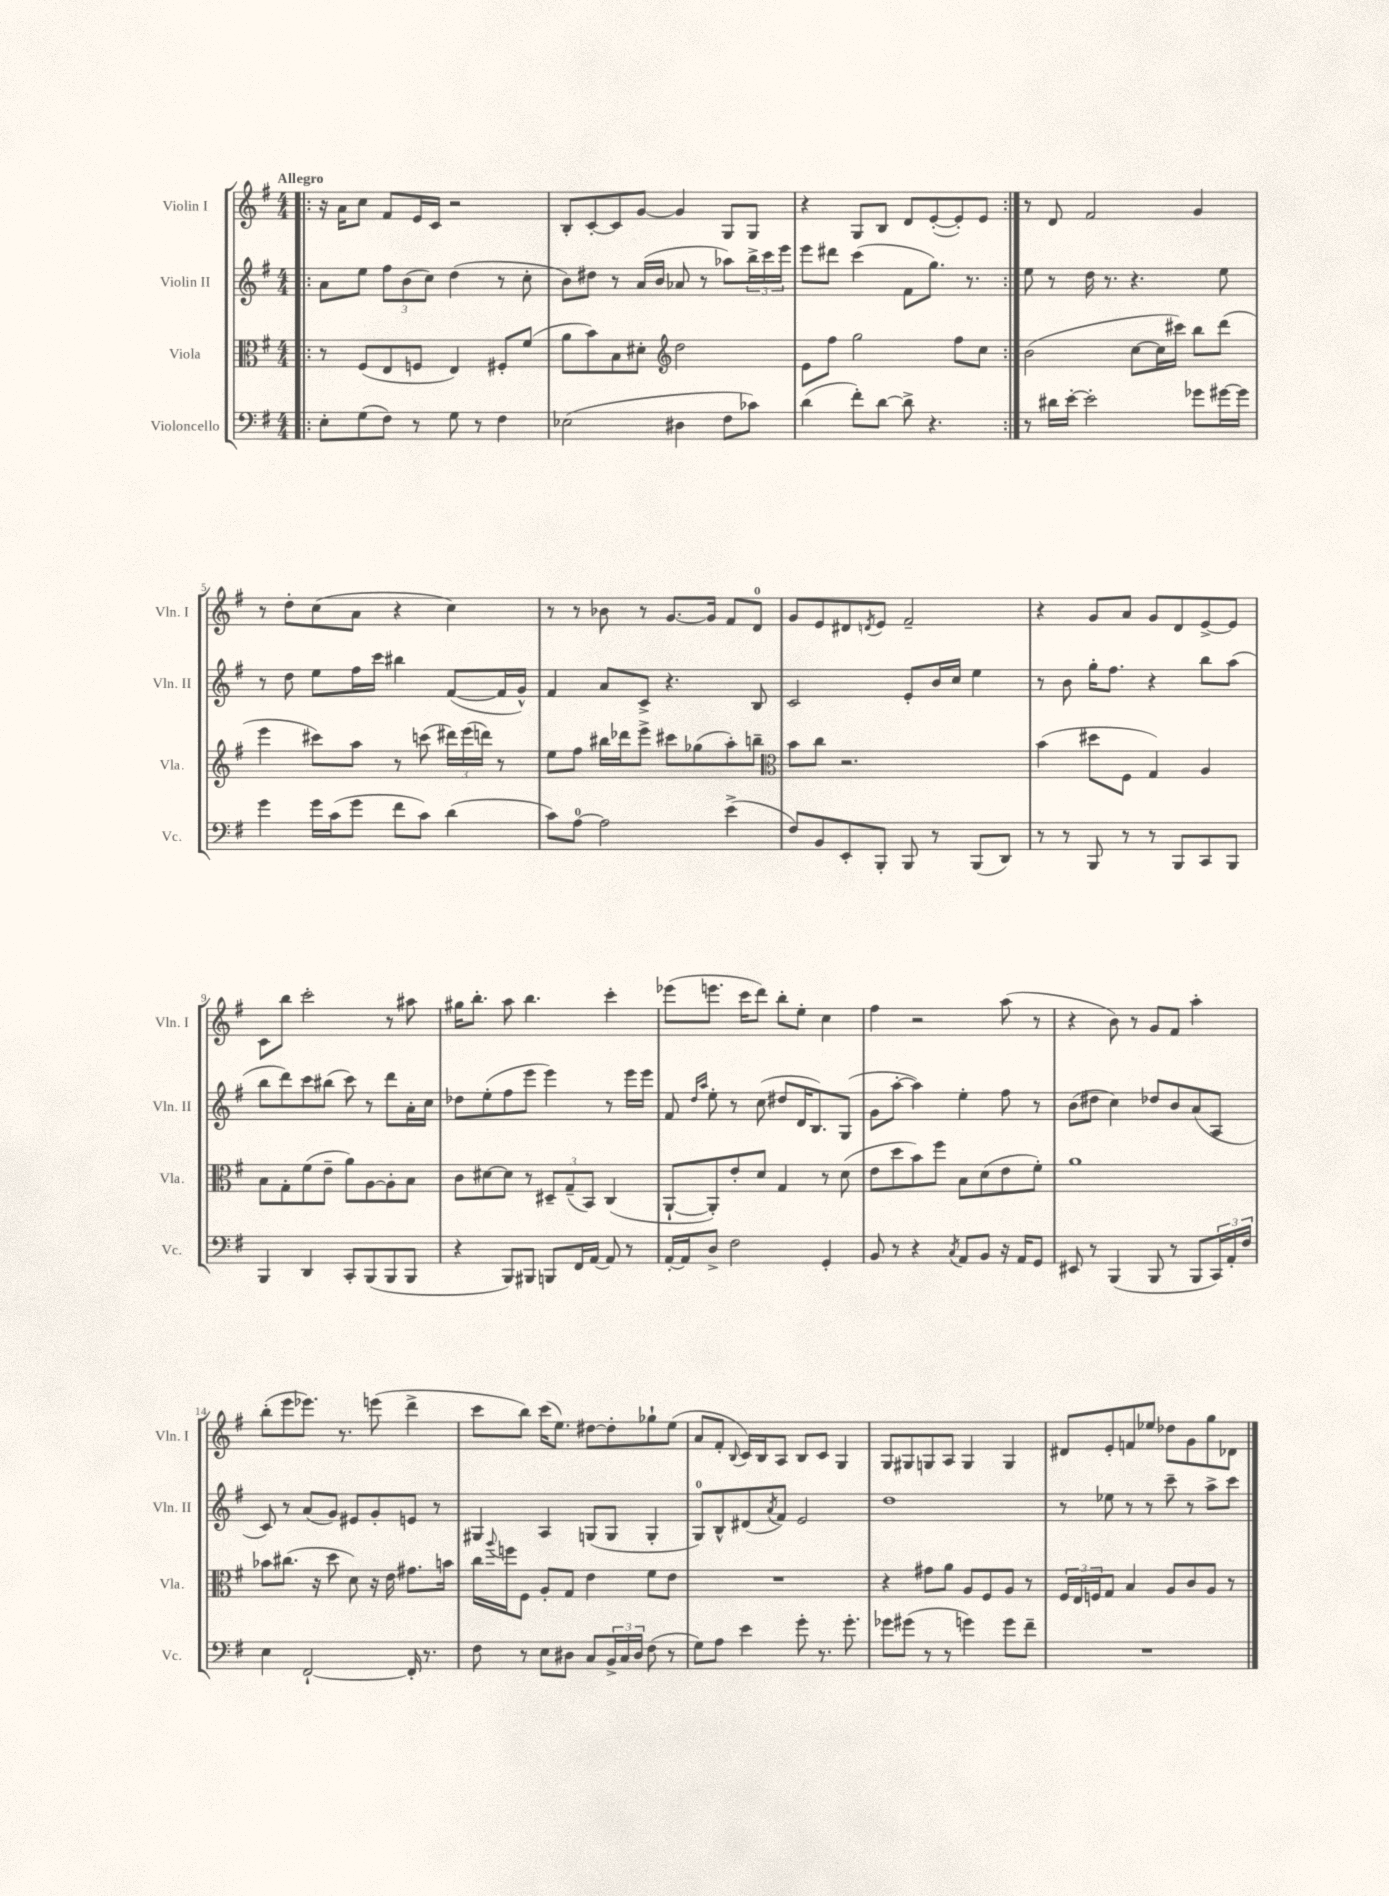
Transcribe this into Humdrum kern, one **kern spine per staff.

**kern	**kern	**kern	**kern
*part4	*part3	*part2	*part1
*staff4	*staff3	*staff2	*staff1
*I"Violoncello	*I"Viola	*I"Violin II	*I"Violin I
*I'Vc.	*I'Vla.	*I'Vln. II	*I'Vln. I
*clefF4	*clefC3	*clefG2	*clefG2
*k[f#]	*k[f#]	*k[f#]	*k[f#]
*M4/4	*M4/4	*M4/4	*M4/4
=1!|:	=1!|:	=1!|:	=1!|:
!	!	!	!LO:TX:a:B:t=Allegro
8E'\L	8r	8a\L	16r
.	.	.	16a\KL
(8G\	(8F#/L	8ee\J	8cc\J
8F#\J)	8E/	12ff#\L	8f#/L
.	.	(12b\	.
8r	8Fn/J	.	16e/L
.	.	12cc\J)	.
.	.	.	16c/JJ
8G\	4E/)	(4dd\	2r
8r	.	.	.
4F#\	8F#X'/L	8r	.
.	(8f#/J	8cc'\	.
=2	=2	=2	=2
(2E-X\	8a\L	8b\L)	8B'/L
.	8b\)	8dd#X\J	[8c'/
.	8B\	8r	8c/]
.	8d#X'\J	(16a/LL	[8g/J
.	.	16b/JJ	.
*	*clefG2	*	*
4D#X\	2dd\	8a-X/	4g/]
.	.	8r	.
8F#\L	.	8aa-X\L)	8G/L
8c-X\J)	.	24bb^\L	8G/J
.	.	24ccc\	.
.	.	24eee\JJ	.
=3	=3	=3	=3
(4d\	8e\L	8eee\L	4r
.	8ff#\J	8ddd#X\J	.
8f#'\L)	2gg\	(4ccc\	8G/L
[8d\J	.	.	8B/J
8d^\]	.	8f#\L	8d/L
4.r	.	8.gg\J)	([8e'/
.	8ff#\L	.	8e'/])
.	.	8.r	.
.	8cc\J	.	8e/J
=4:|!	=4:|!	=4:|!	=4:|!
8r	(2b\	8ee\	8r
16d#X\LL	.	8r	8d/
[16e'\JJ	.	.	.
2e'\]	.	16dd\	2f#/
.	.	8.r	.
.	[8cc\L	4.r	.
.	16cc\L]	.	.
.	16ccc#X\JJ)	.	.
8g-X\L	8bb\L	.	4g/
[16g#X\L	(8ddd\J	8ee\	.
16g#\JJ]	.	.	.
!!LO:LB:g=z
=5	=5	=5	=5
4g\	4eee\	8r	8r
.	.	8dd\	8dd'\L
16g\LL	8ccc#X\L)	8ee\L	(8cc\
(16c\J	.	.	.
8g\J	8aa\J	16ff#\L	8a\J
.	.	16ccc\JJ	.
8f#\L	8r	4bb#X\	4r
8c\J)	(8cccn\	.	.
(4d\	24ddd#X\LL)	([8f#/L	4cc\)
.	(24eee\	.	.
.	24dddn\JJ)	.	.
.	8r	16f#/L]	.
.	.	16g^^/JJ)	.
=6	=6	=6	=6
8c\L)	8ee\L	4f#/	8r
[8A\J	8ff#\J	.	8r
2A\]	16bb#X\LL	8a/L	8b-X\
.	16ddd-X\J	.	.
.	8eee^\J	8c^/J	8r
.	8ccc#X\L	4.r	[8.g/L
.	(8gg-X\	.	.
.	.	.	16g/Jk]
(4e^\	8aa'\)	.	8f#/L
.	8bbn~\J	8B/	8d/J
=7	=7	=7	=7
*	*clefC3	*	*
8F#/L)	8b\L	2c/	8g/L
8BB/	8cc\J	.	8e/
8EE'/	2.r	.	8d#X/
.	.	.	8qdn/
8BBB'/J	.	.	8e/J
8BBB/	.	8e'/L	2f#~/
8r	.	16b/L	.
.	.	16cc/JJ	.
(8BBB/L	.	4ee\	.
8DD/J)	.	.	.
=8	=8	=8	=8
8r	(4b\	8r	4r
8r	.	8b\	.
8BBB/	8dd#X\L	16gg'\KL	8g/L
.	.	8.ff#\J	.
8r	8F#\J	.	8a/J
8r	4G/)	4r	8g/L
8BBB/L	.	.	8d/
8CC/	4A/	8bb\L	[8e^/
8BBB/J	.	(8aa\J	8e/J]
!!LO:LB:g=z
=9	=9	=9	=9
4BBB/	8B\L	8bb\L	8c\L
.	8G'\	8ddd\)	8bb\J
4DD/	(8f#\	8ccc\	2ccc'\
.	8e~\J	(8bb#X\J	.
8CC'/L	8a\L)	8ccc\)	.
(8BBB/	[8A\	8r	.
8BBB/	8A'\]	8ddd\L	8r
8BBB/J	8B\J	16a'\L	8aa#X\
.	.	16cc\JJ	.
=10	=10	=10	=10
4r	8c\L	8dd-X\L	16gg#X\KL
.	.	.	8.bb'\J
.	[8d#X\	(8ee'\	.
8BBB/L)	8d#\J]	8ff#\	8aa\
8BBB#X/J	8r	8eee\J	4.bb\
8BBBn/L	12D#X~/L	4eee\)	.
.	(12G~/	.	.
16FF#/L	.	.	.
.	12BB/J)	.	.
[16AA/JJ	.	.	.
8AA/]	(4C/	8r	4ccc'\
8r	.	16eee\LL	.
.	.	16eee\JJ	.
=11	=11	=11	=11
[16AA'/LL	[8AA`/L	8f#/	(8eee-X\L
16AA/J]	.	.	.
.	.	16qqdd/LL	.
.	.	16qqaa/JJ	.
8D^/J	8AA'/])	8ee'\	8.eeen\J
2F#\	8e'/	8r	.
.	.	.	16ccc\KL
.	8d/J	(8cc\	8ddd\J)
.	4G/	8dd#X/L	8bb'\L
.	.	16d/K	8ee'\J
.	.	8.B/)	.
4GG'/	8r	.	4cc\
.	(8d\	(8G/J	.
=12	=12	=12	=12
8BB/	8e\L	8g\L	4ff#\
8r	8dd\	[8aa'\J	.
4r	8b\)	4aa\])	2r
.	8ff#\J	.	.
8qC/	.	.	.
8AA/L	8B\L	4ee'\	.
8BB/J	(8d\	.	.
16r	8e\	8ff#\	(8aa\
16AA/KL	.	.	.
8GG/J	8f#'\J)	8r	8r
=13	=13	=13	=13
8EE#X/	1a	(8b\L	4r
8r	.	8dd#X\J	.
(4BBB/	.	4cc\)	8b\)
.	.	.	8r
8BBB/	.	8dd-X/L	8g/L
8r	.	8b/	8f#/J
8BBB/L	.	(8a/	4aa'\
24CC/L)	.	8A/J	.
24AA'/	.	.	.
24F#/JJ	.	.	.
!!LO:LB:g=z
=14	=14	=14	=14
4E\	8b-X\L	8c/)	(8bb'\L
.	(8.cc#X\J	8r	8eee\
[2FF#`/	.	(8a/L	8.eee-X\J)
.	16r	.	.
.	8dd\	8g/J)	.
.	.	.	8.r
.	8d\)	8e#X/L	.
.	16r	8g'/	(8eeen\
.	16e\	.	.
16FF#'/]	8.g#X\L	8en/J	4ddd^\
8.r	.	.	.
.	.	8r	.
.	16bn\Jk	.	.
=15	=15	=15	=15
8F#\	16cc\LL	4G#X/	8ccc\L
.	8qqaa/	.	.
.	16ffn\J	.	.
8r	8F#\J	.	8bb\J)
8E\L	8A'/L	4A/	(16ccc\KL
.	.	.	8.ee\J)
8D#X\J	8G/J	.	.
8C/L	4e\	(8Gn/L	[8dd#X\L
24BB^/L	.	8G/J	8dd#'\]
24C/	.	.	.
24D#/JJ	.	.	.
(8F#\	8f#\L	4G'/	8gg-X`\
8r	8e\J	.	(8ee\J
=16	=16	=16	=16
8G\L)	1r	8G/L)	8a/L
8A\J	.	8B^^/	8f#'/J
.	.	.	8qqB/
4e\	.	(8d#X/	16c/LL)
.	.	.	16B/J
.	.	8qa/	.
.	.	8f#/J)	8A/J
8g'\	.	2e/	8B/L
8.r	.	.	8c/J
.	.	.	4G/
8.g'\	.	.	.
=17	=17	=17	=17
8g-X\L	4r	1dd	8G/L
(8g#X\J	.	.	8G#X/
8r	8g#X\L	.	8Gn/
8r	8a\J	.	8A/J
4gn\)	8A/L	.	4G/
.	8F#/	.	.
8g\L	8A/J	.	4G/
8f#~\J	8r	.	.
=18	=18	=18	=18
1r	24F#/LL	8r	8d#X/L
.	24E/	.	.
.	24Fn/J	.	.
.	8G/J	8ee-X\	8e'/
.	4B/	8r	8fn/
.	.	8r	8ee-X/J
.	8A/L	8ccc~\	8dd-X\L
.	8c/	8r	8g\
.	8A/J	8aa^\L	8gg\
.	8r	8ccc\J	8d-X\J
==	==	==	==
*-	*-	*-	*-
